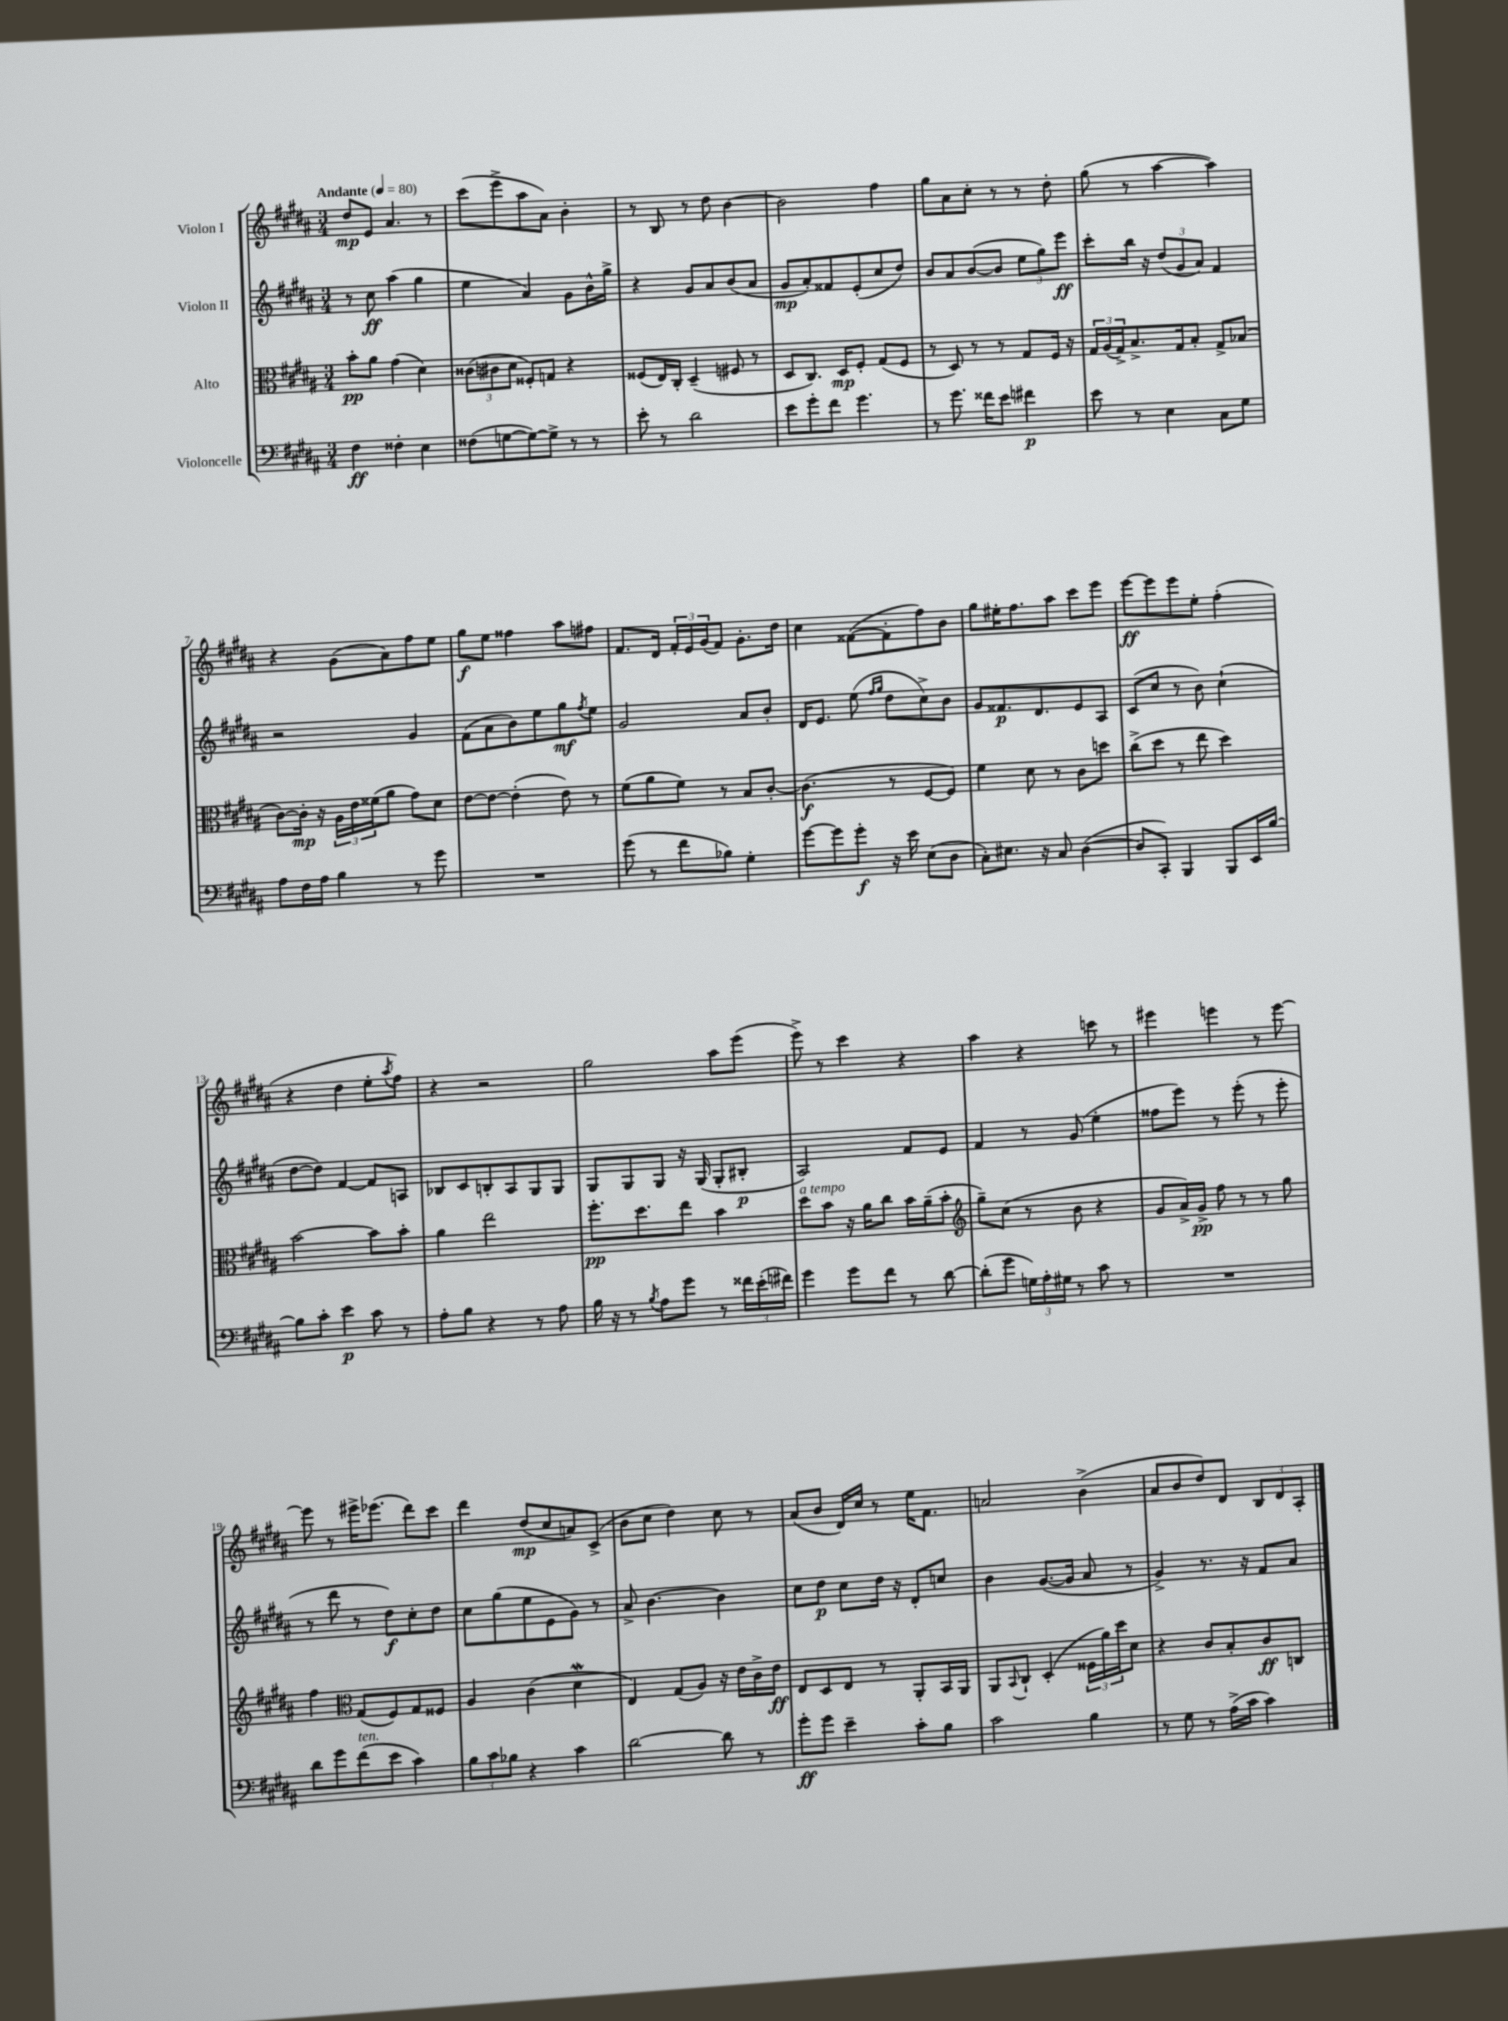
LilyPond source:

<<
\new StaffGroup <<
\new Staff = "s0" \with { instrumentName = "Violon I" } {
    \clef treble \key b \major \numericTimeSignature \time 3/4 \tempo "Andante" 4 = 80
    dis''8\mp e'8 ais'4. r8 |
    cis'''8( e'''8-> ais''8 ais'8) b'4-. |
    r8 b8 r8 dis''8 b'4~ |
    b'2 fis''4 |
    gis''8 ais'8 cis''8-. r8 r8 dis''8-. |
    gis''8( r8 ais''4~ ais''4) |
    r4 gis'8( ais'8) fis''8 e''8 |
    gis''8\f e''8 fisis''4 ais''8 fis''8 |
    fis'8. dis'16 \tuplet 3/2 { fis'16-. e'16 gis'16( } fis'8) gis'8.-. dis''16 |
    cis''4 fisis'8~( fisis'8-. fis''8) b'8 |
    gis''8 eis''16-. fis''8. ais''8 cis'''8 e'''8 |
    e'''8~\ff e'''8 e'''8 e''8-. fis''4-.( |
    r4 dis''4 e''8-. \acciaccatura { ais''8 } fis''8) |
    r4 r2 |
    gis''2 ais''8 e'''8( |
    e'''8->) r8 cis'''4 r4 |
    ais''4 r4 c'''8 r8 |
    eis'''4 e'''4 r8 e'''8~ |
    e'''8 r8 eis'''16-> ees'''8.( dis'''8) cis'''8 |
    dis'''4 dis''8\mp( cis''8 a'8) cis'8->( |
    b'8 cis''8 dis''4) cis''8 r8 |
    ais'8( b'8 dis'16) cis''16 r8 e''16 fis'8. |
    a'2 b'4->( |
    ais'8 b'8 dis''8) dis'8 \tuplet 3/2 { b8 dis'8 ais8-. } \bar "|." |
}
\new Staff = "s1" \with { instrumentName = "Violon II" } {
    \clef treble \key b \major \numericTimeSignature \time 3/4
    r8 cis''8\ff ais''4( gis''4 |
    e''4 ais'4) gis'8 b'16-^ gis''16-> |
    r4 gis'8 ais'8 b'8( ais'8 |
    gis'8\mp ais'8-.) fisis'8 e'8-.( cis''8 dis''8) |
    b'8 ais'8 b'8~( b'8 \tuplet 3/2 { e''8 gis''8) e'''8\ff } |
    cis'''8-. b''16 r16 \tuplet 3/2 { dis''8( gis'8 ais'8) } fis'4 |
    r2 gis'4 |
    fis'8( ais'8 b'8) e''8 gis''8\mf \acciaccatura { fis''8 } e''8 |
    gis'2 ais'8 b'8-. |
    dis'16 e'8. e''8( \grace { fis''16 gis''16 } dis''8 cis''8->) b'8 |
    gis'8 fisis'8.\p dis'8. e'8 ais8 |
    cis'8( cis''8 r8 b'8) cis''4-!( |
    dis''8~ dis''8) fis'4~ fis'8 a8 |
    bes8 cis'8 b8-. ais8 gis8 gis8 |
    gis8 gis8 gis8 r16 gis16( gis8-. bis8-.\p |
    ais2) fis'8 e'8 |
    fis'4 r8 gis'8( e''4-. |
    fisis''8 e'''8) r8 e'''8-.( r8 e'''8-. |
    r8 dis'''8 r8 dis''8\f) cis''8-. dis''8 |
    cis''8 gis''8( e''8 e'8 gis'8) r8 |
    ais'8-> b'4.~ b'4 |
    cis''8 dis''8\p cis''8 dis''16 r16 dis'8-. c''8 |
    b'4 gis'8.~( gis'16 ais'8 r8 |
    gis'4->) r8. r16 fis'8 ais'8 \bar "|." |
}
\new Staff = "s2" \with { instrumentName = "Alto" } {
    \clef alto \key b \major \numericTimeSignature \time 3/4
    b'8-.\pp ais'8 gis'4( dis'4) |
    \tuplet 3/2 { cisis'8( cis'8 dis'8 } fisis8-.) g8 r4 |
    fisis8( e16) cis16-. dis4--( fis8 r8 |
    dis8 cis8.) dis16\mp fis8-. gis8( fis8 |
    r8 dis8) r8 r8 gis8 fis16 r16 |
    \tuplet 3/2 { gis16 ais16( gis16->) } b8.-> gis16 b8-. gis8-> bes8( |
    cis'8~) cis'16-.\mp r16 \tuplet 3/2 { ais16 e'16 fisis'16( } ais'8 gis'8) dis'8 |
    e'8~ e'8~ e'4-.( e'8) r8 |
    fis'8( ais'8 fis'8) r8 b8 cis'8~-. |
    cis'4.\f( r8 fis8~ fis8) |
    fis'4 dis'8 r8 cis'8 d''8 |
    cis''8->( dis''8 r8 e''8 dis''4) |
    b'2~ b'8 b'8-. |
    ais'4 e''2 |
    fis''8.-.\pp dis''8. e''8 b'4 |
    dis''8^\markup { \italic "a tempo" } b'8 r16 ais'16 cis''8 b'16 ais'16--( b'8-. |
    \clef treble gis''8--) cis''8( r8 b'8 r4 |
    gis'8 ais'16->) gis'16->\pp fis''8 r8 r8 gis''8 |
    fis''4 \clef alto gis8( fis8) gis8 fisis8 |
    ais4 cis'4( dis'4\mordent |
    e4) gis8( ais8) r16 e'16 cis'16-> e'16\ff |
    e8 dis8 e8 r8 ais,8-. b,16 ais,16 |
    ais,8 \appoggiatura { b,8 } cis8-! dis4-.( \tuplet 3/2 { fisis16 ais'16) dis''16 } dis'8 |
    r4 cis'8 b8-. cis'8\ff c8 \bar "|." |
}
\new Staff = "s3" \with { instrumentName = "Violoncelle" } {
    \clef bass \key b \major \numericTimeSignature \time 3/4
    fis4\ff fisis4-. e4 |
    fisis8( g8~ g8~) g8-> r8 r8 |
    e'8-. r8 dis'2 |
    e'8 gis'8-. fis'8 gis'4. |
    r8 gis'8. fisis'16 e'8 fis'4\p |
    e'8 r8 e4 cis8 gis8 |
    ais8 fis16 ais16 b4 r8 gis'8 |
    R2. |
    gis'8( r8 fis'8 bes8) gis4-. |
    gis'8~ gis'8 gis'8-.\f r16 e'16 e8( dis8 |
    cis8-.) eis8. r16 cis8 dis4~( |
    dis8 cis,8-.) b,,4 b,,8 e,16 b16~ |
    b8 cis'8-. e'4\p cis'8 r8 |
    ais8-. b8 r4 r8 ais8 |
    b16 r16 r8 \acciaccatura { b8 } ais8 gis'8 r8 \tuplet 3/2 { fisis'16 e'16-.( fis'16) } |
    gis'4 gis'8 fis'8 r8 dis'8~ |
    dis'8-.( gis'8 \tuplet 3/2 { g16) ais16-. gis16 } r8 cis'8 r8 |
    R2. |
    dis'8 gis'8 fis'8^\markup { \italic "ten." }( e'8 cis'4) |
    \tuplet 3/2 { b8 cis'8 bes8 } r4 cis'4 |
    dis'2~ dis'8 r8 |
    gis'8-.\ff gis'8 e'4-- cis'8-. b8 |
    cis'2 b4 |
    r8 gis8 r8 ais16->( cis'16 cis'4) \bar "|." |
}
>>
>>
